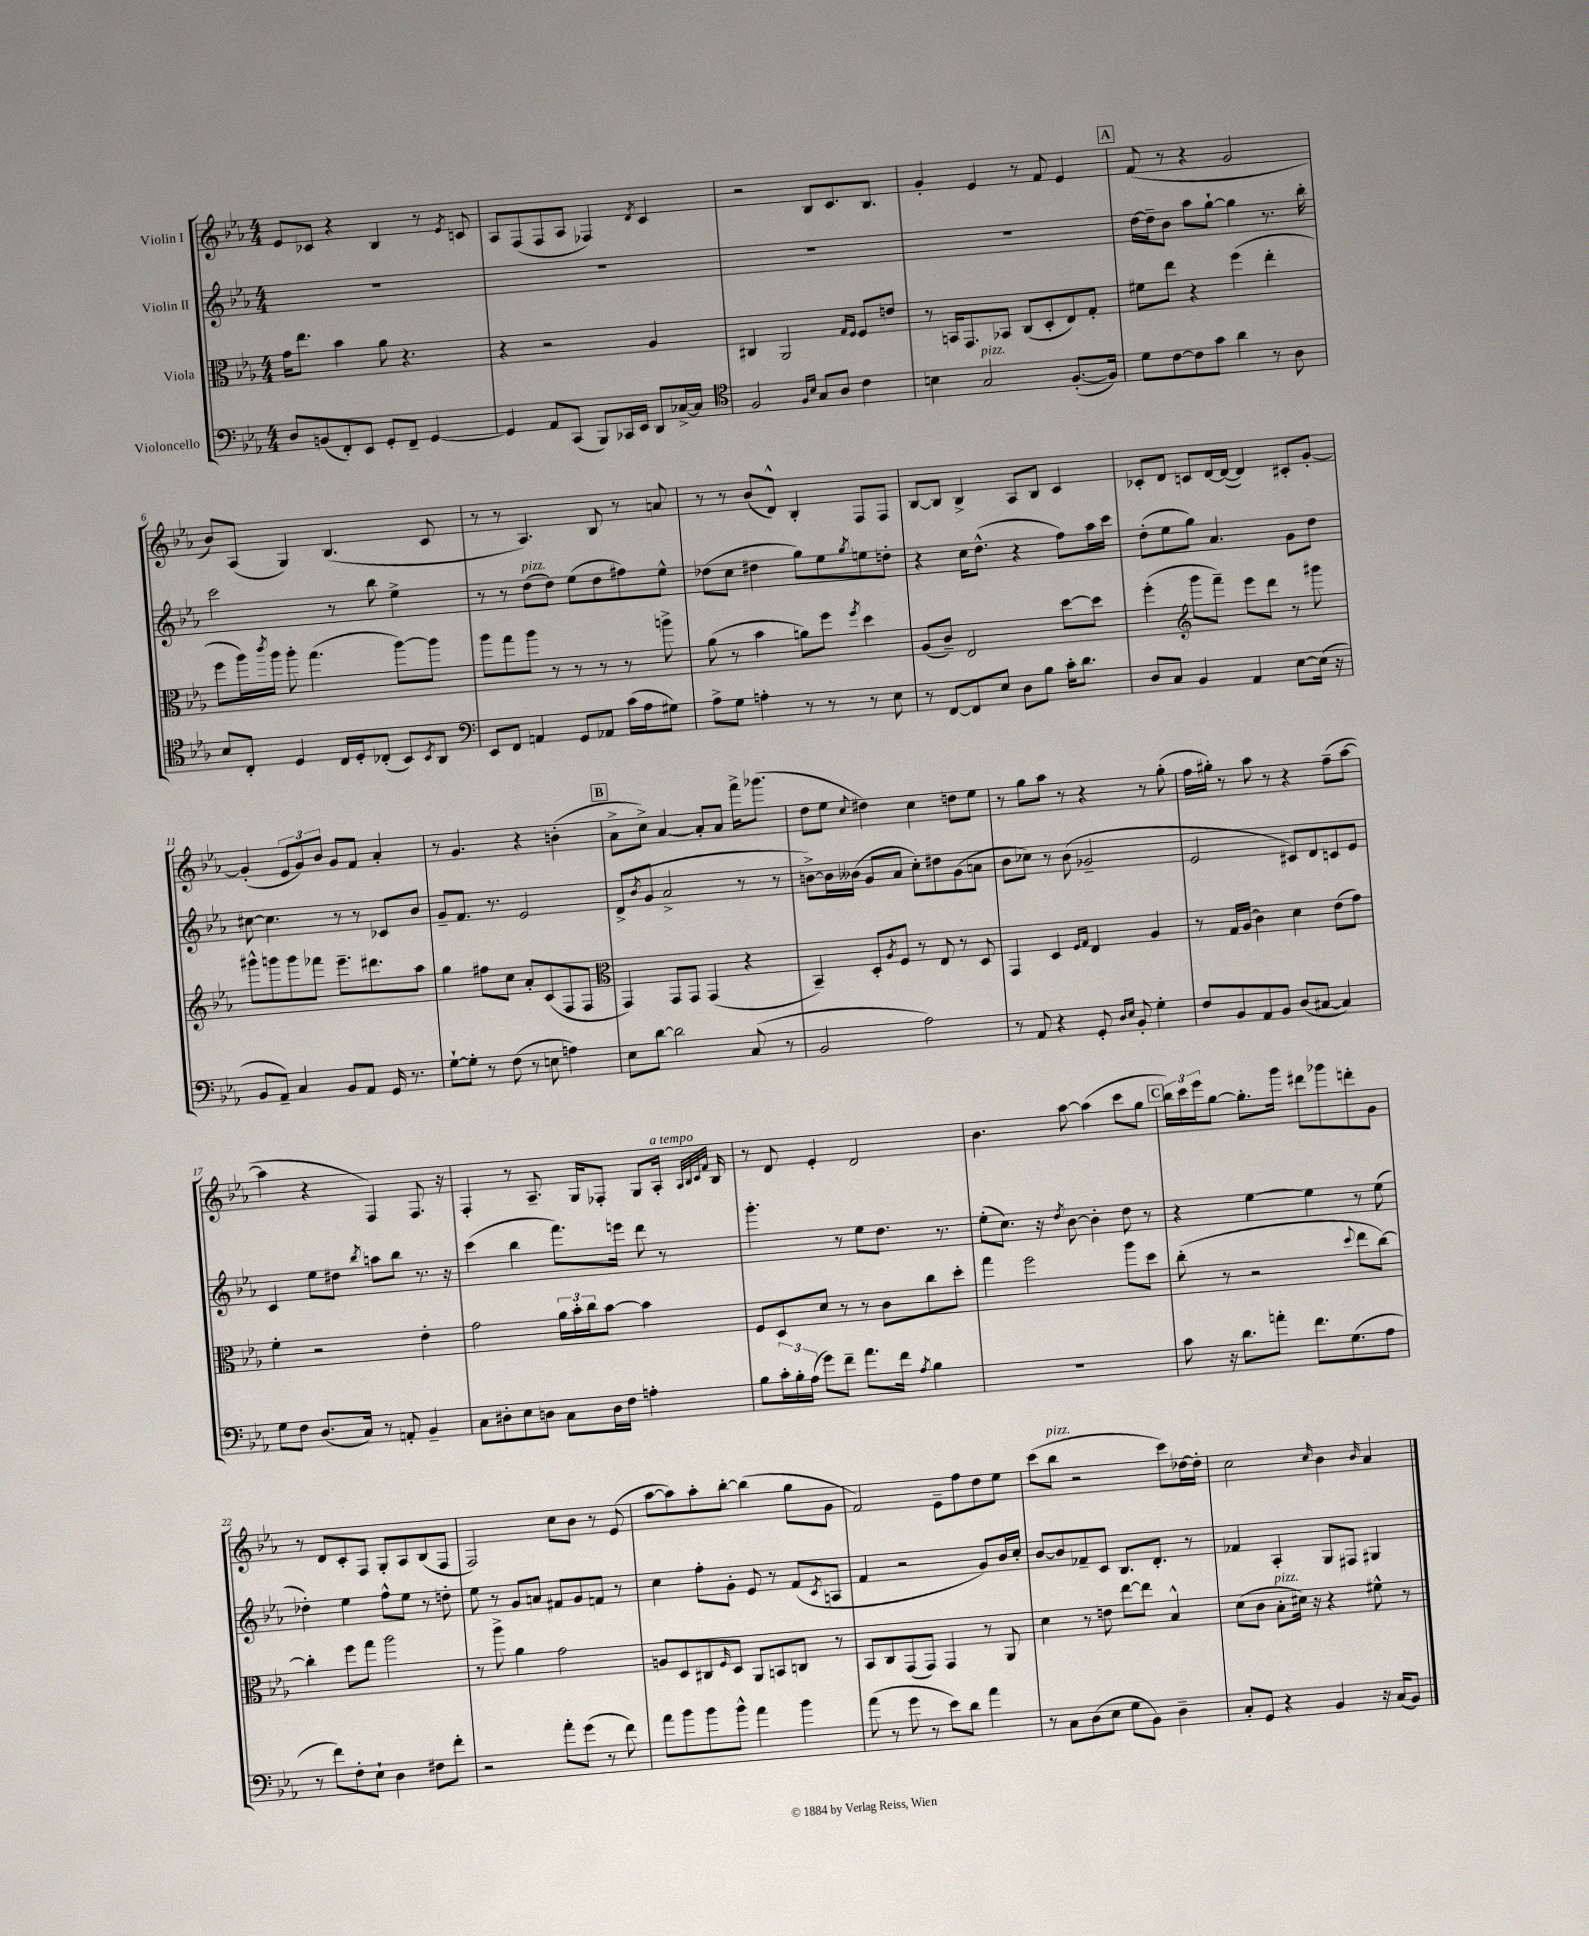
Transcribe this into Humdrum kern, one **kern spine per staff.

**kern	**kern	**kern	**kern
*part4	*part3	*part2	*part1
*staff4	*staff3	*staff2	*staff1
*I"Violoncello	*I"Viola	*I"Violin II	*I"Violin I
*clefF4	*clefC3	*clefG2	*clefG2
*k[b-e-a-]	*k[b-e-a-]	*k[b-e-a-]	*k[b-e-a-]
*M4/4	*M4/4	*M4/4	*M4/4
=1	=1	=1	=1
8D/L	16g\KL	1r	8e-/L
.	8.ee-\J	.	.
(8BBn/	.	.	8c-X/J
8FF'/)	4b-\	.	4r
8EE-/J	.	.	.
8GG'/L	8a-\	.	4B-/
8FF~/J	4.r	.	.
[4GG/	.	.	8r
.	.	.	8qe-/
.	.	.	8cn/
=2	=2	=2	=2
4GG/]	4r	1r	8A-/L
.	.	.	(8F/
8AA-/L	2r	.	8F/
(8CC/J	.	.	8A-/J
8BBB-/L)	.	.	4F-X/)
16CC-X/L	.	.	.
16EE-/JJ	.	.	.
.	.	.	8qd/
8DD/L	4A-/	.	4c/
[16C-X^/L	.	.	.
16C-/JJ]	.	.	.
=3	=3	=3	=3
*clefC4	*	*	*
2F/	4C#X/	1r	2r
.	2AA-/	.	.
16qqF/LL	.	.	.
16qqB-/JJ	.	.	.
8G/L	.	.	8B-/L
8A-/J	.	.	8.c/
.	16qqG/LL	.	.
.	16qqF/JJ	.	.
4c\	8F/L	.	.
.	.	.	8.B-/J
.	8en/J	.	.
=4	=4	=4	=4
4Bn\	8r	1r	4g'/
.	16BBn/KL	.	.
.	8.GG/	.	.
!LO:TX:a:i:t=pizz.	!	!	!
2G/	.	.	4e-/
.	8BB-X/J	.	.
.	(8C/L	.	8r
.	8D'/	.	8f/
([8.F'/L	8E-/)	.	4e-/
.	8G'/J	.	.
16F/Jk])	.	.	.
!!LO:REH:place=s1:t=A
=5	=5	=5	=5
8d\L	8f#X\L	[16dd\LL	(8f/
.	.	16dd~\J]	.
[8c\	8ee-\J	8b-\J	8r
8c\]	4r	8aa-\L	4r
8g\J	.	[8gg`\J	.
4a-\	(4ff\	4gg\]	2g/
8r	4ee-'\	8.r	.
8A-\	.	.	.
.	.	16bb-'\	.
!!LO:LB:g=z
=6	=6	=6	=6
8B-/L	8ff\L	2ccc\	8b-/L)
8C'/J	16aa-\L)	.	(8A-/J
.	8qccc/	.	.
.	16aa-\JJ	.	.
4D/	8aa-'\	.	4G/)
.	(4.gg\	.	.
16C/LL	.	8r	(4.B-/
16D'/J	.	.	.
(8C-X'/J	.	8bb-\	.
8BB-/L)	[8aa-\L)	4ee-^\	.
8qBB-/	.	.	.
8AA-/J	8aa-\J]	.	8c/
=7	=7	=7	=7
*clefF4	*	*	*
8EE-/L	8aa-\L	8r	8r
8FF/J	8gg\	8r	8r
!	!	!LO:TX:a:i:t=pizz.	!
4AAn/	8aa-\J	(8dd\L	4.A-/)
.	8r	8dd\J)	.
8GG/L	8r	(8ee-\L	.
8AA-X/J	8r	8dd\	8B-/
(16c\LL	8r	8ff#X\)	8r
16A-\J	.	.	.
8G#X\J)	8aan^\	8ee-^^\J	8an/
=8	=8	=8	=8
8A-^\L	(8a-\	(8dd-X\L	8r
8G\J	8r	8cc\J	8r
4An'\	4b-\	4dd#X\	(8b-/L
.	.	.	8d^^/J)
8r	8an\L)	8gg\L)	4B-'/
8r	8ff\J	8ee-\	.
.	8qff/	8qgg/	.
8r	4dd\	8een\	8F/L
8E-\	.	8ddn'\J	8F/J
=9	=9	=9	=9
8r	(8A-/L	4r	[8B-/L
[8FF/L	8c~/J)	.	8B-/J]
8FF/]	2E-/	16cc\KL	4B-^/
.	.	(8.dd^^\J	.
8E-/J	.	.	.
8D\L	.	4r	8A-/L
8B-\J	.	.	8B-/J
16c'\KL	[8dd\L	8ff\L)	4c/
8.d\J	.	.	.
.	8dd\J]	16aa-\L	.
.	.	16ccc\JJ	.
=10	=10	=10	=10
8D/L	(4ff'\	(8dd'\L	8c-X'/L
8C/J	.	8ee-\	8d/J
*	*clefG2	*	*
4BB-/	8ggg\L	8gg\J)	8cn/L
.	8fff~\J)	4.a-/	[16d/L
.	.	.	(16d/JJ_
4AA-/	8eee-\L	.	4d/])
.	8ddd\J	.	.
[8E-\L	8r	8g\L	8c#X'/L
(16E-\Jk]	8ggg#X\	8dd\J	[8g'/J
16r	.	.	.
!!LO:LB:g=z
=11	=11	=11	=11
8BB-/L	8ggg#X^^\L	[8cc#X\	(4g'/]
8AA-~/J)	8gggn\	4.cc#\]	.
4C/	8ggg\	.	12e-/L
.	.	.	12g/)
.	8fff-X\J	.	.
.	.	.	12b-/J
8BB-/L	8.eee-~\L	8r	8g/L
8AA-/J	.	8r	8f/J
.	8.ddd#X\	.	.
16GG/	.	8c-X/L	4a-'/
8.r	.	.	.
.	8aa-\J	8b-/J	.
=12	=12	=12	=12
[8G`\L	4gg\	8g~/L	8r
8G'\J]	.	8.f/J	4.g/
8r	8ff#X\L	.	.
.	.	8.r	.
(8F\	8cc\J	.	.
8r	8a-'/L	2e-/	4r
8En\	(8c/	.	.
4An\)	8F/	.	(4bn'\
.	8F/J	.	.
!!LO:REH:place=s1:t=B
=13	=13	=13	=13
*	*clefC3	*	*
8E-\L	4GG/)	(8d^/L	8a-^\L
.	.	8qb-/	.
[8d\J	.	8g/J	8cc^\J)
2d\]	8GG/L	2a-^/	[4a-/
.	8GG/J	.	.
.	(4GG/	.	8a-'/L]
.	.	.	8a-/J
(8C/	4r	8r	16fff^\KL
.	.	.	(8.ggg-X\J
8r	.	8r	.
=14	=14	=14	=14
2BB-/	4BB-~/)	[8bn^\L)	8dd\L
.	.	16b\L]	8ee-\J
.	.	(16b--X\JJ	.
.	.	.	8qqcc/
.	8D'/L	8g/L	4dd#X\)
.	8qA-/	.	.
.	8F/J	8a-/J	.
2A-\)	8r	8cc'\L)	4cc\
.	8E-/	8dd#X\	.
.	8r	(8g\	8ddn\L
.	8D/	8an\J	8ee-\J
=15	=15	=15	=15
8r	4GG/	8b-\L	8r
8AA-/	.	8cc-X\J)	8gg\L
4r	4D/	8r	8aa-\J
.	.	(8b-\	8r
.	16qqF/LL	.	.
.	16qqG/JJ	.	.
8GG'/	4E-/	2g-X~/	4r
16qqD/LL	.	.	.
16qqE-/JJ	.	.	.
8BB-'/	.	.	.
4G'\	4A-/	.	8r
.	.	.	(8gg'\
=16	=16	=16	=16
8F/L	8r	2e-/	16ff\LL
.	.	.	16gg#X'\JJ)
8BB-/	16G/LL	.	8r
.	(16A-/JJ	.	.
8AA-/	4c\)	.	8aa-\
8BB-/J	.	.	8r
(8D/L	4d\	8c#X/L)	4r
[8C#X/J	.	8d/	.
4C#/])	(8e-\L	8cn/	(8ff~\L
.	8g\J)	8e-/J	[8aa-\J
!!LO:LB:g=z
=17	=17	=17	=17
8G\L	4f'\	4c/	4aa-\]
8F\J	.	.	.
(8.D/L	2r	8ee-\L	4r
.	.	8dd#X\J	.
16C/Jk)	.	.	.
.	.	8qbb-/	.
8r	.	8aan\L	4F/)
8AAn'/	.	8bb-\J	.
4BB-~/	4e-'\	8.r	8.F/
.	.	16r	16r
=18	=18	=18	=18
8C\L	2g\	(4ccc\	4F'/
8D#X'\	.	.	.
8E-\	.	4bb-\	8r
8Dn\J	.	.	8.A-~/
8C\L	24a-\LL	8.fff\L)	.
.	24b-'\	.	.
.	.	.	16G/KL
.	24cc\J	.	.
16D\L	[8b-\J	.	8F-X'/J
16F\JJ	.	16eeen\Jk	.
4An'\	4b-\]	8ddd\	8G/L
!	!	!	!LO:TX:a:i:t=a tempo
.	.	8r	16A-'/Jk
.	.	.	32qqA-/LLL
.	.	.	32qqB-/
.	.	.	32qqc/
.	.	.	32qqf/JJJ
.	.	.	16B-/
=19	=19	=19	=19
8B-\L	8F/L	4.ggg'\	8r
24c'\L	8D/	.	8d/
24B-'\	.	.	.
(24A-\JJ	.	.	.
8g\L)	8d/J	.	4e-'/
8f~\J	8r	8r	.
8.a-\L	8r	8ee-\L	2d/
.	8c\L	8.dd\J	.
16f\Jk	.	.	.
8qA-/	.	.	.
4B-\	8cc\	.	.
.	.	8.r	.
.	8dd'\J	.	.
=20	=20	=20	=20
1r	4gg\	(8ee-'\L	4.b-\
.	.	8.cc\J)	.
.	2ff\	.	.
.	.	16r	.
.	.	8qdd/	.
.	.	[8b-\	[8aa-\
.	.	4b-'\]	(4aa-\]
.	8aa-\L	8dd\	8ccc\L
.	8dd\J	8r	8gg\J
!!LO:REH:place=s1:t=C
=21	=21	=21	=21
8c\	(8cc'\	4r	24bb-\LL)
.	.	.	24ccc\
.	.	.	24eee-\J
16r	8r	.	[8gg\J
8.d\L	.	.	.
.	2r	[4ee-\	8.gg'\L]
8an'\J	.	.	.
.	.	.	16ggg\Jk
8.f\L	.	4ee-\]	8ddd#X\L
.	.	.	8ggg-X\
(8.G\	.	.	.
.	8qqdd/	.	.
.	8ee-\L	8r	8dddn'\
8A-\J	[8cc\J)	(8ee-\	8g\J
!!LO:LB:g=z
=22	=22	=22	=22
8r	4cc'\]	4dd-X'\)	8r
8f\L)	.	.	8d/L
8F'\	8ff\L	4ee-\	8c'/
8E-`\J	8gg\J	.	8F/J
4D\	2aa-\	8ff^^\L	8G'/L
.	.	8ee-\J	8A-/
8F#X\L	.	8r	(8B-/
8f'\J	.	8ddn'\	8F/J
=23	=23	=23	=23
2r	8r	8ee-\	2F/)
.	8aa-^\	8r	.
.	4a-\	8g/L	.
.	.	8an/J	.
8a-'\L	2g\	8f#X/L	8cc\L
(8g\J	.	8g/	8b-\J
8r	.	8fn/J	8r
8f\)	.	8r	(8e-/
=24	=24	=24	=24
8a-\L	8An/L	4cc\	[8aa-\L
8b-\	8D/	.	8aa-\])
8b-\	8C#X/	8ff'\L	8aa-'\
.	16qqF/	.	.
8b-^^\J	8D/J	8g'\J	[8bb-'\J
4a-\	8AA-/L	8e-/	(4bb-\]
.	8BBn/	8r	.
4b-\	8Cn/J	(8f/L	8gg\L
.	.	8qc/	.
.	8r	8An/J	8g\J
=25	=25	=25	=25
(8a-\	8BB-/L	4f/	2f/)
8r	8C/	.	.
8g\	(8GG/	2r	.
8r	8GG/J)	.	.
8e-\L)	4GG/	.	8e-~\L
8d\J	.	.	8ff\
4a-\	8r	8g/L)	8dd\
.	8AA-/	16b-/L	8ee-\J
.	.	16cc'/JJ	.
=26	=26	=26	=26
8r	4d\	[8b-/L	(8ccc\L
!	!	!	!LO:TX:a:i:t=pizz.
8C\L	.	8b-/]	8bb-\J
(8D\	8r	8f-X~/	2r
8E-\J	8en\	8c/J	.
8G\L	[8ee-\L	8.B-/L	.
8BB-\J)	8ee-\J]	.	.
.	.	8.d'/J	.
4D~\	4B-^^/	.	8ccc\L)
.	.	8r	[16dd-X\L
.	.	.	16dd-'\JJ]
=27	=27	=27	=27
8C'/L	(8d\L	4f-X/	2cc\
8GG/J	8c\J	.	.
!	!LO:TX:a:i:t=pizz.	!	!
4r	8B-'\L	4A-'/	.
.	16d#X\Jk)	.	.
.	16r	.	.
.	.	.	16qqcc/
4BB-/	4r	8G/L	4b-\
.	.	8F#X/J	.
.	.	.	16qqb-/
16r	8f#X^^\	4G#X/	4a-/
(16C/KL	.	.	.
8BB-/J)	8r	.	.
==	==	==	==
*-	*-	*-	*-
